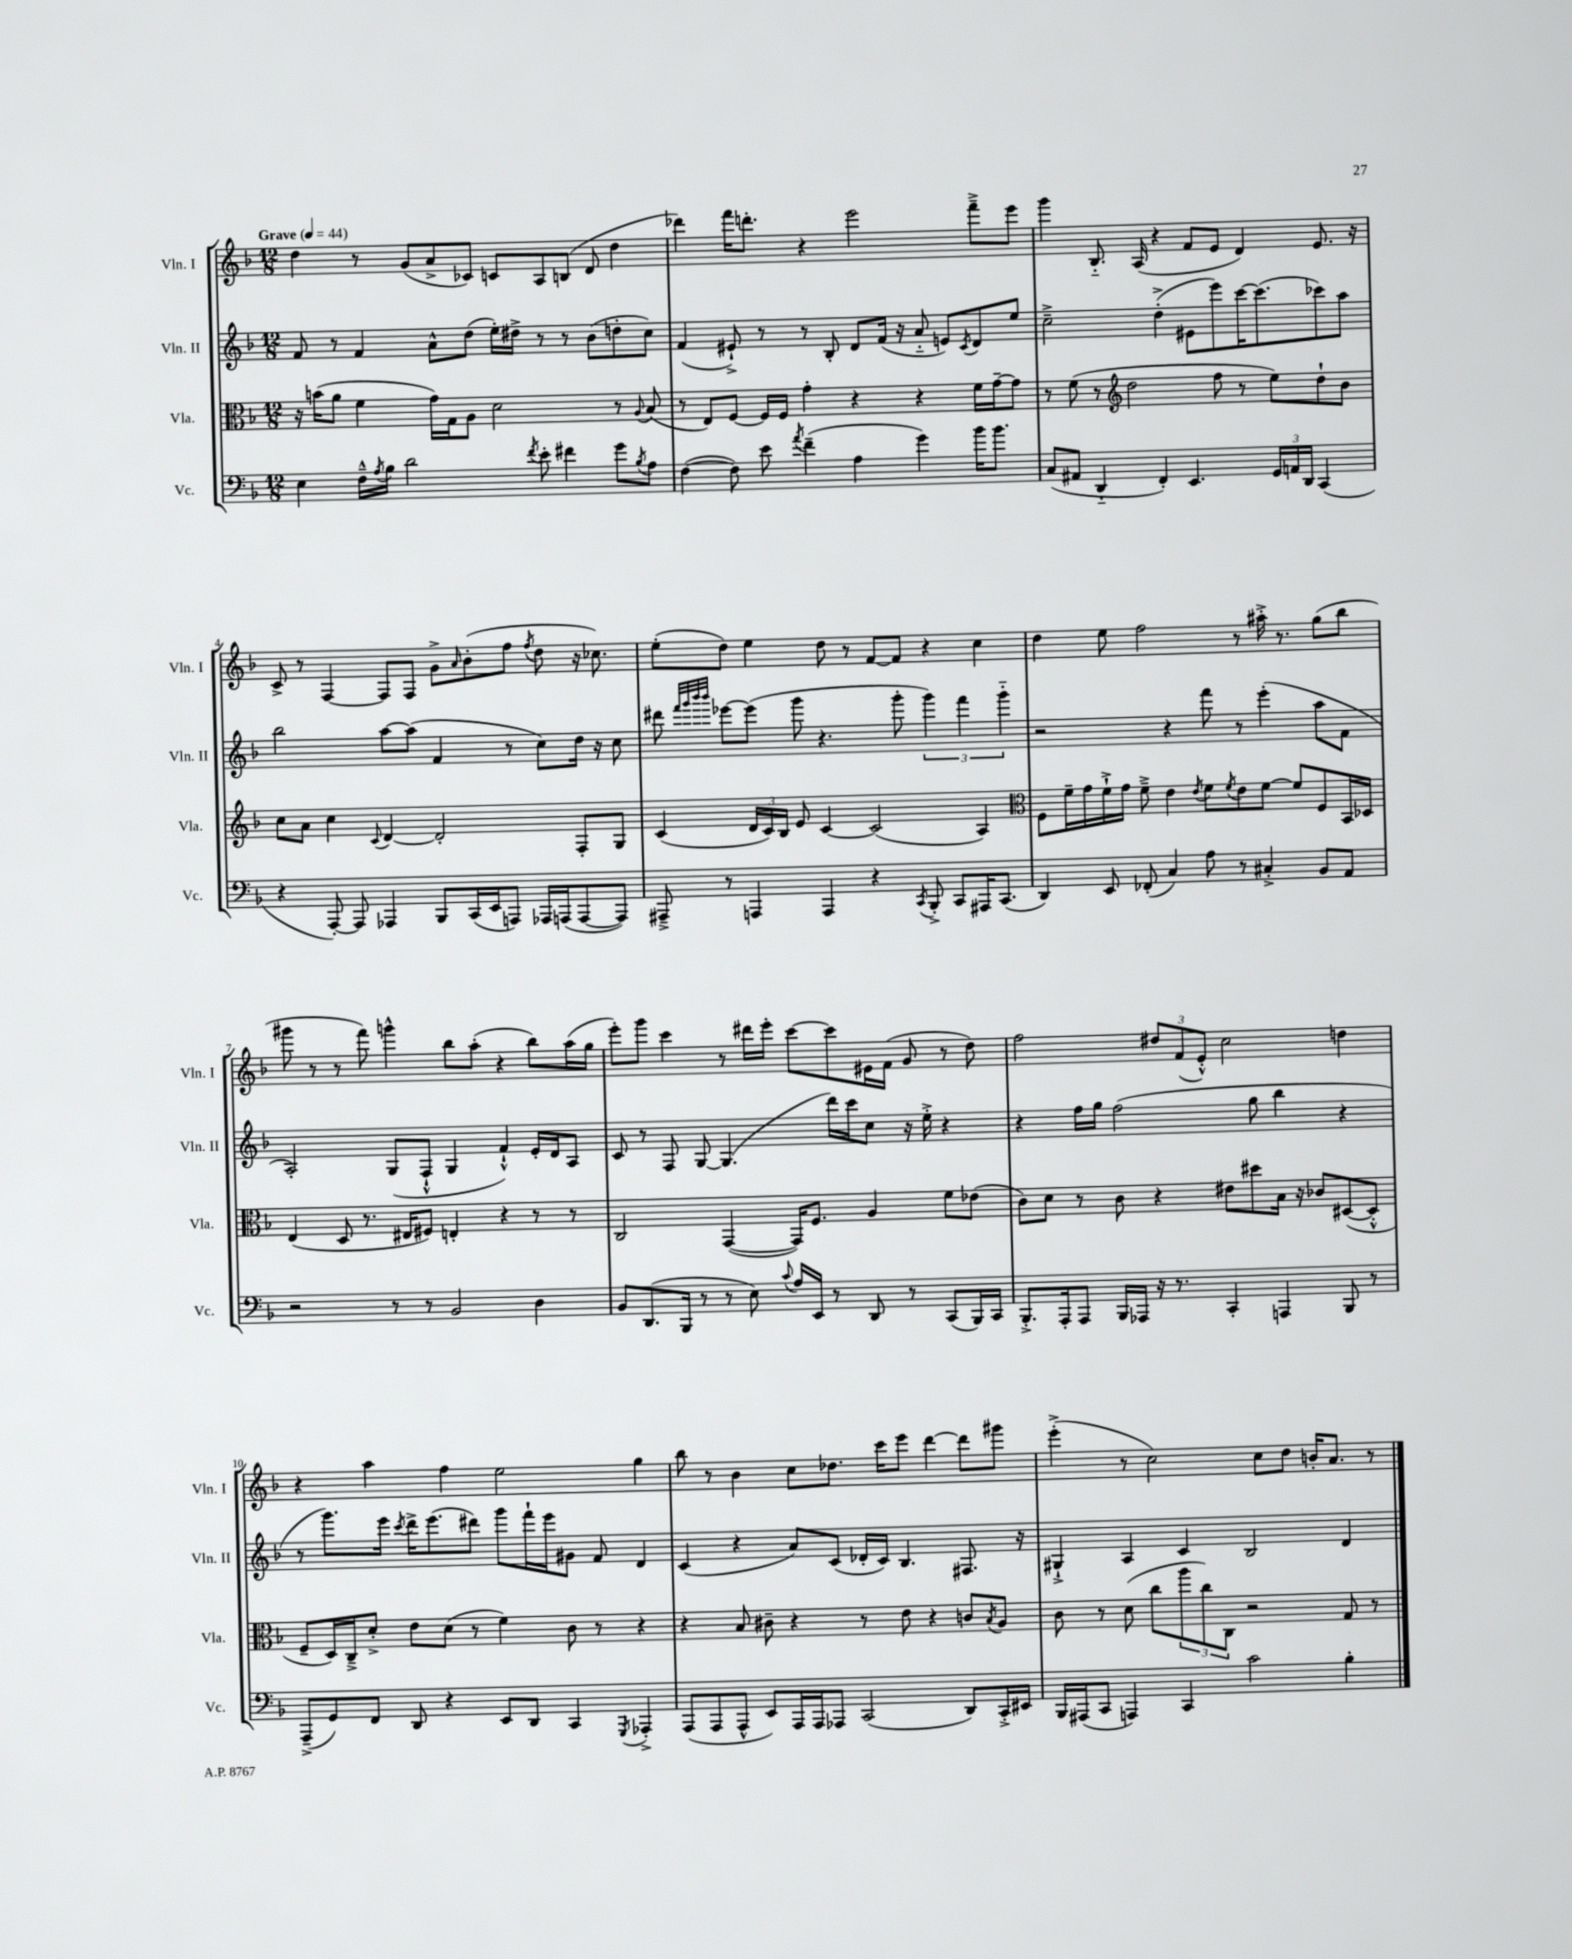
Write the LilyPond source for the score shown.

<<
\new StaffGroup <<
\new Staff = "s0" \with { instrumentName = "Vln. I" shortInstrumentName = "Vln. I" } {
    \clef treble \key f \major \numericTimeSignature \time 12/8 \tempo "Grave" 4 = 44
    d''4 r8 g'8( a'8-> ces'8) c'8 a8 b8( d'8 d''4 |
    des'''4) f'''16 d'''8.-. r4 e'''2 f'''8---> e'''8 |
    g'''4 bes8.-_ a16( r4 f'8 e'8 d'4) e'8. r16 |
    c'8-> r8 f4~ f8 f8 g'8-> \grace { a'16 } bes'8-.( f''8 \acciaccatura { f''8 } d''8 r16 ces''8.) |
    e''8-.( d''8) e''4 d''8 r8 f'8~ f'8 r4 c''4 |
    d''4 e''8 f''2 r8 ais''16-.-> r8. g''8( bes''8 |
    gis'''8 r8 r8 f'''8) g'''4-^ bes''8 a''8-.( r4 bes''8) a''16( g''16 |
    e'''8-.) g'''8 c'''4 r8 dis'''16 e'''16-. c'''8~ c'''8 eis'16 f'16( g'8 r8 d''8) |
    f''2 \tuplet 3/2 { dis''8 f'8( e'8-.-^) } c''2 d''4 |
    r4 a''4 f''4 e''2 g''4 |
    bes''8 r8 bes'4 c''8 des''8. c'''16 e'''8 d'''4~ d'''8 gis'''8 |
    e'''4-.->( r8 c''2) c''8 d''8 b'16-. a'8. r8 \bar "|." |
}
\new Staff = "s1" \with { instrumentName = "Vln. II" shortInstrumentName = "Vln. II" } {
    \clef treble \key f \major \numericTimeSignature \time 12/8
    f'8 r8 f'4 a'8-^ d''8( e''16-.) dis''16-> r8 r8 bes'8( d''8-. c''8) |
    f'4( eis'8-!->) r8 r8 bes8-. d'8 f'16( r16 a'8-_ e'8) \acciaccatura { c'8 } d'8 e''8 |
    c''2---> d''4-.->( eis'8 e'''8) c'''16~ c'''8.( ces'''8) a''8 |
    bes''2 a''8~ a''8( f'4 r8 c''8) d''16 r16 c''8 |
    dis'''8 \grace { f'''32 g'''32 bes'''32 bes'''32 } ees'''8~ ees'''8( g'''8 r4. g'''8-. \tuplet 3/2 { g'''4) f'''4 g'''4-_ } |
    r2 r4 f'''8 r8 e'''4-.( a''8 f'8 |
    a2-.) g8( f8-!-^ g4 f'4-!-^) e'16-. d'16 a8 |
    c'8 r8 f8 g8~ g4.( d'''16) c'''16 c''8 r16 e''16-.-> r4 |
    r4 f''16 g''16 f''2( g''8 bes''4 r4 |
    r8 g'''8.) e'''16 \acciaccatura { c'''8 } d'''16-> e'''8.( dis'''8) g'''8 f'''16-! e'''16 gis'8 f'8 d'4 |
    c'4( r4 a'8) c'8( des'16-. c'16) bes4. fis8. r16 |
    gis4-!-> a4 c'4 bes2 d'4 \bar "|." |
}
\new Staff = "s2" \with { instrumentName = "Vla." shortInstrumentName = "Vla." } {
    \clef alto \key f \major \numericTimeSignature \time 12/8
    r16 b'16( a'8 f'4 g'16) g16 a8 d'2 r8 \appoggiatura { a8 } bes8( |
    r8 e8) f8~ f16 f16 g'4-. r4 r4 f'16 g'16~-- g'8 |
    r8 f'8( r8 \clef treble d''2 f''8 r8 e''8) d''8-! bes'8 |
    c''8 a'8 c''4 \appoggiatura { c'8 } d'4~ d'2-. f8-. g8 |
    c'4( \tuplet 3/2 { d'16 c'16) bes16 } e'8 c'4~ c'2( a4) |
    \clef alto f8 f'16-- g'16 f'16-!-> g'16 f'8---> e'4 \acciaccatura { e'8 } f'8 \acciaccatura { f'8 } e'8 f'8~ f'8 f8 bes,16 des16 |
    e4( d8 r8. eis16 fis8) e4-. r4 r8 r8 |
    c2 g,4~( g,16) f8. a4 f'8 ees'8( |
    c'8) d'8 r8 c'8 r4 eis'8 dis''8 bes16 r16 ces'8 dis8~( dis8-.-^ |
    f8-- d16) c16---> d'8-.-> e'8 d'8( r8 f'4) c'8 r8 r4 |
    r4 bes8 cis'8-- r4 r8 e'8 r4 c'8 \acciaccatura { bes8 } a8 |
    c'8 r8 d'8( c''8 \tuplet 3/2 { a''8 c''8) c8 } r2 g8 r8 \bar "|." |
}
\new Staff = "s3" \with { instrumentName = "Vc." shortInstrumentName = "Vc." } {
    \clef bass \key f \major \numericTimeSignature \time 12/8
    e4 f16---^ \acciaccatura { a8 } bes16 d'2 \acciaccatura { f'8 } e'8-. fis'4 g'8 \acciaccatura { bes8 } a8 |
    f4~( f8) e'8 \acciaccatura { a'8 } f'4--( a4 g'4) bes'16 bes'8. |
    c8( ais,8 d,4-_ f,4-.) e,4. \tuplet 3/2 { g,16 a,16 d,16 } c,4( |
    r4 a,,8~-.) a,,8 aes,,4 bes,,8 c,16( e,16 a,,8) aes,,16 a,,16( a,,8~ a,,8) |
    ais,,8---> r8 a,,4 a,,4 r4 \acciaccatura { c,8 } bes,,8-.-> c,8 ais,,16 c,8.( |
    d,4) e,8 fes,8-.( c4) a8 r8 cis4-.-> bes,8 a,8 |
    r2 r8 r8 bes,2 d4 |
    bes,8 d,8.( bes,,16 r8 r8 e8) \appoggiatura { c'8 } a16 e,16 r8 d,8 r8 c,8( bes,,16) c,16 |
    bes,,8.-.-> a,,16-. a,,8 bes,,16 aes,,16 r16 r8. c,4-. a,,4 bes,,8 r8 |
    a,,8--->( g,8) f,8 d,8 r4 e,8 d,8 c,4 \acciaccatura { g,,8 } aes,,4-.-> |
    a,,8( a,,8 a,,8-^ e,8) a,,16 a,,16 aes,,8 c,2( d,8) c,16-.-> eis,16 |
    bes,,16 ais,,16( c,8 a,,4) c,4 c'2 bes4-. \bar "|." |
}
>>
>>
